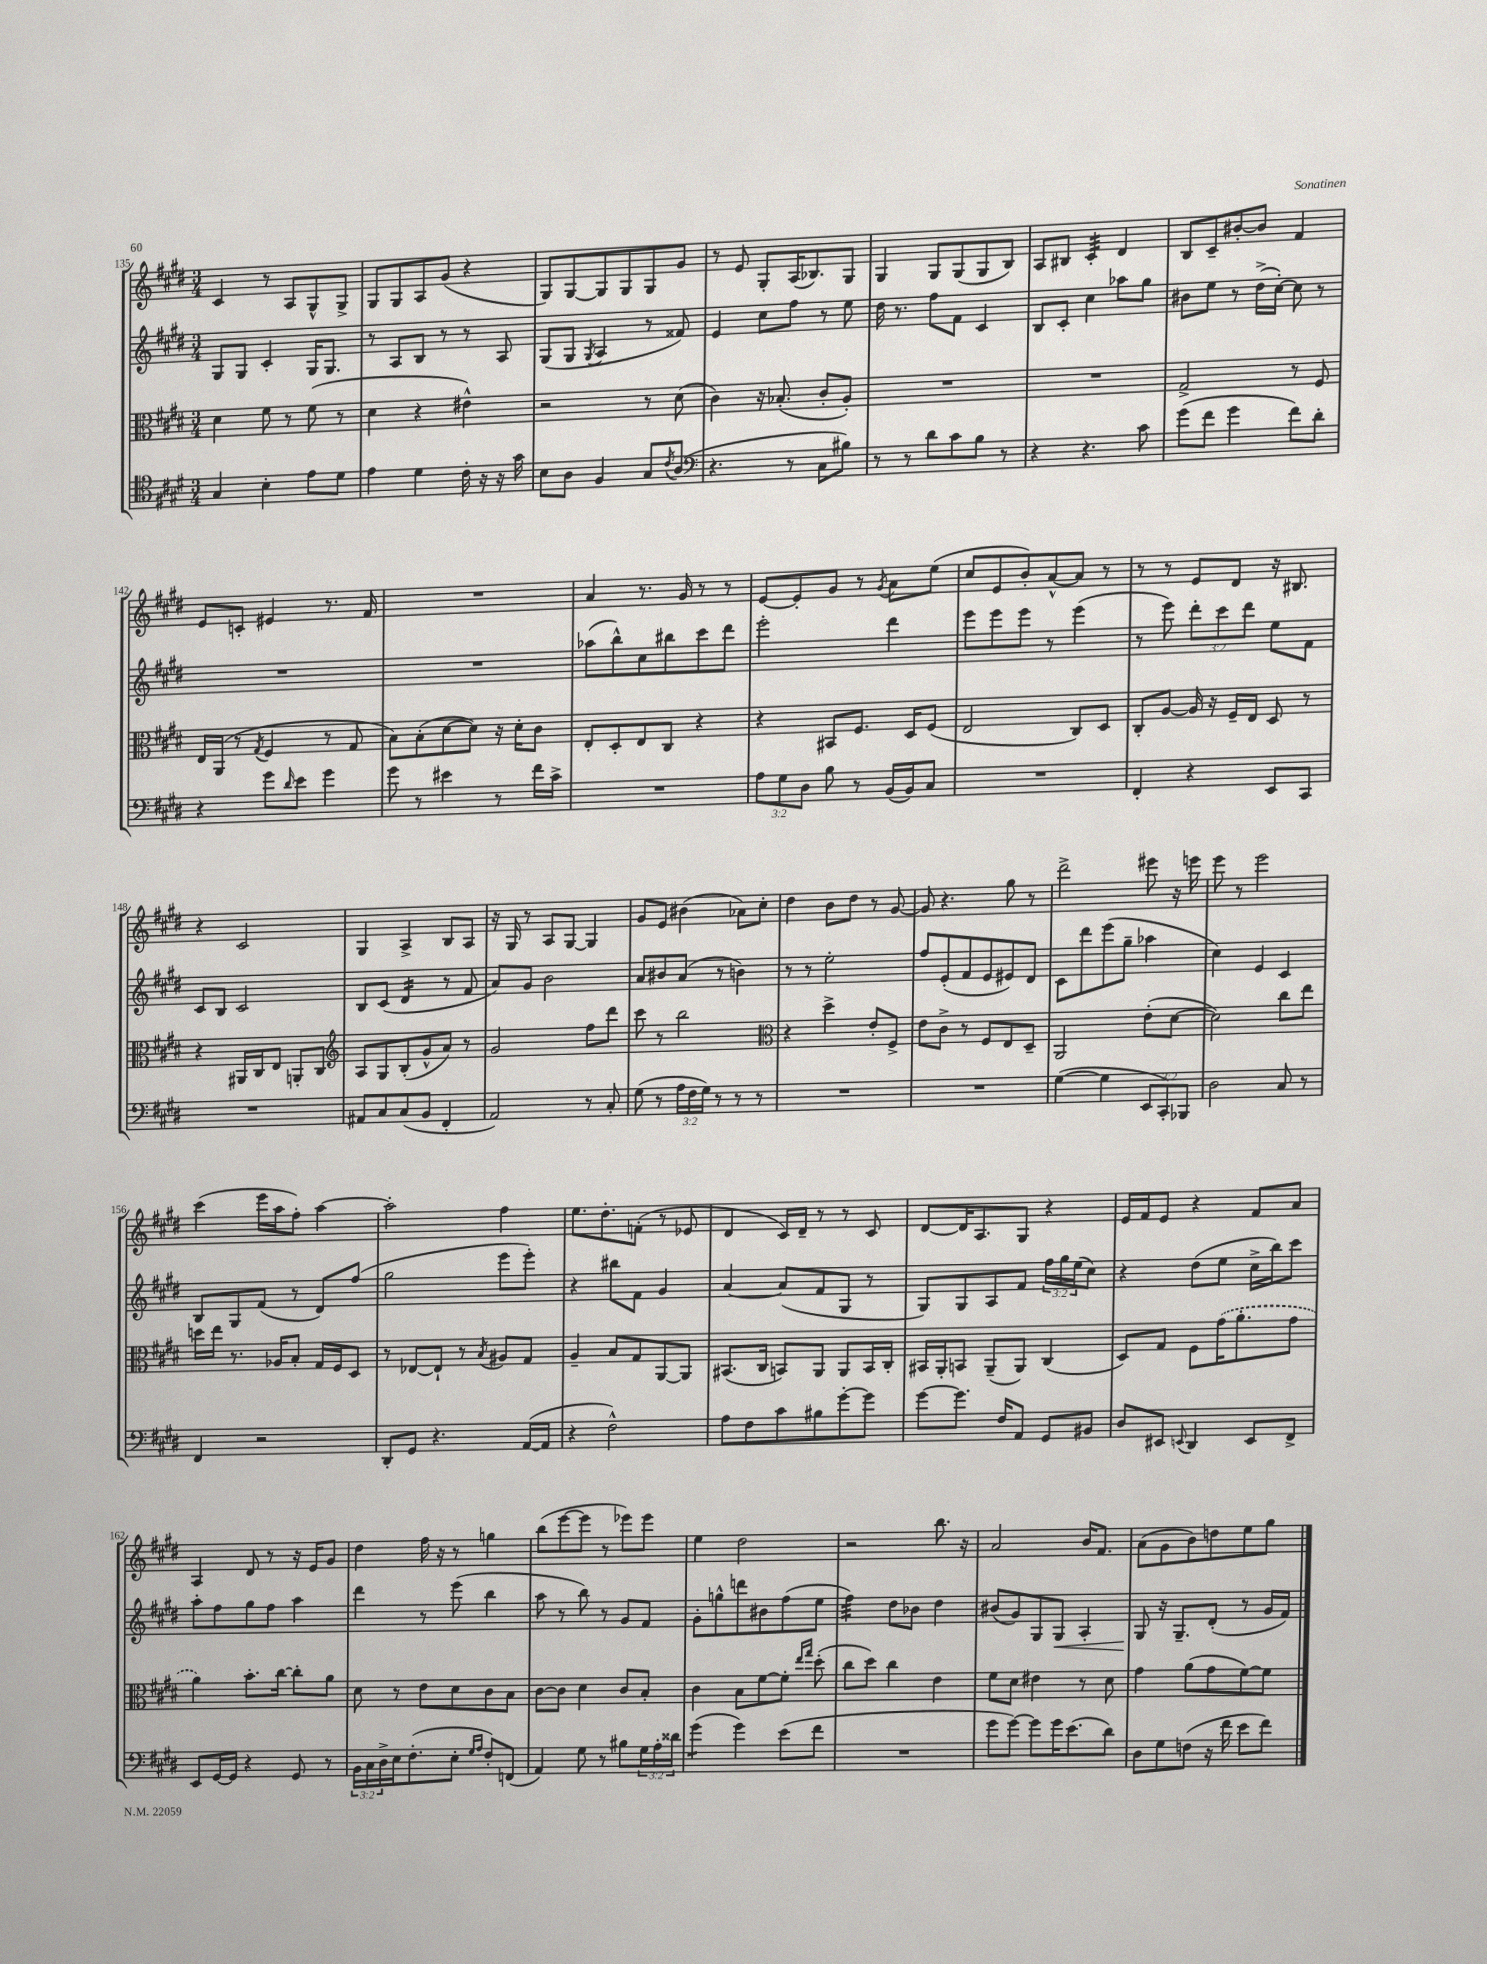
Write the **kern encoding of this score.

**kern	**kern	**kern	**kern
*staff4	*staff3	*staff2	*staff1
*clefC4	*clefC3	*clefG2	*clefG2
*k[f#c#g#d#]	*k[f#c#g#d#]	*k[f#c#g#d#]	*k[f#c#g#d#]
*M3/4	*M3/4	*M3/4	*M3/4
4G#	4d#	8G#	4c#
.	.	8G#	.
4B'	8f#	4c#'	8r
.	8r	.	8A
8e	(8f#	16G#	8G#^^
.	.	8.G#	.
8d#	8r	.	8G#^
=	=	=	=
4e	4d#	8r	8G#
.	.	8A	8G#
4d#	4r	8B	8A
.	.	8r	(8g#
16c#'	4e#^^)	8r	4r
16r	.	.	.
16r	.	8A	.
16g#	.	.	.
=	=	=	=
8B	2r	(8G#	8G#)
8A	.	8G#	[8G#
.	.	8qG#	.
4F#	.	4A	8G#]
.	.	.	8G#
8G#	8r	8r	8G#
8qc#	.	.	.
(8A	(8d#	8f##)	8g#
=	=	=	=
*clefF4	*	*	*
4.r	4c#)	4e	8r
.	.	.	8e
.	16r	8cc#	8G#'
.	(8.B-'	.	.
8r	.	8ff#	(16A
.	.	.	8.B-)
8C#	8c#'	8r	.
8B#)	8A')	8ee	8G#
=	=	=	=
8r	2.r	16dd#	4G#
.	.	8.r	.
8r	.	.	.
8d#	.	8ff#	8G#
8c#	.	8f#	(8G#
8B	.	4c#	8G#
8r	.	.	8B)
=	=	=	=
4r	2.r	8B	8A
.	.	8c#'	8B#
4.r	.	4cc#	4c#'
.	.	8aa-	4d#
8c#	.	8gg#	.
=	=	=	=
(8g#	2G#^	8b#	8B
8f#	.	8ee	8c#~
4g#	.	8r	[8b#'
.	.	(16dd#^	8b#]
.	.	[16cc#')	.
8f#)	8r	8cc#]	4f#
8d#'	8F#	8r	.
=	=	=	=
4r	16E	2.r	8e
.	(16AA	.	.
.	8r	.	8c'
.	8qG#	.	.
8g#	4F#	.	4e#
16qqd#	.	.	.
8e	.	.	.
4g#	8r	.	8.r
.	8G#	.	.
.	.	.	16f#
=	=	=	=
8g#	8B)	2.r	2.r
8r	(8B'	.	.
4e#	[8d#	.	.
.	8d#])	.	.
8r	16r	.	.
.	16d#'	.	.
16f#	8c#	.	.
16c#^	.	.	.
=	=	=	=
2.r	8E'	(8aa-	4a
.	8D#'	8bb^^)	.
.	8E	8cc#	8.r
.	8C#	8bb#	.
.	.	.	16g#
.	4r	8ccc#	8r
.	.	8ddd#	8r
=	=	=	=
12A	4r	2eee'	[8e
12G#	.	.	.
.	.	.	8e']
12D#	.	.	.
8B	8BB#	.	8g#
8r	8.F#	.	8r
.	.	.	8qg#
(16BB	.	4ddd#	8a
16BB)	16D#	.	.
8C#	(8F#	.	(8ee
=	=	=	=
2.r	2E	8eee	8cc#
.	.	8eee	8e
.	.	8eee	8b')
.	.	8r	[8a^^
.	8C#)	(4eee	8a]
.	8D#	.	8r
=	=	=	=
4FF#'	8C#'	8r	8r
.	[8A	8eee)	8r
4r	16A]	12ddd#'	8e
.	16r	.	.
.	.	12ccc#	.
.	16F#~	.	8d#
.	.	12ddd#	.
.	16E	.	.
8EE	8D#	8ee	16r
.	.	.	8.B#
8CC#	8r	8f#	.
=	=	=	=
2.r	4r	8c#	4r
.	.	8B	.
.	16AA#	2c#	2c#
.	16C#	.	.
.	8E	.	.
.	8AA'	.	.
.	8C#	.	.
=	=	=	=
*	*clefG2	*	*
8AA#	8A	8B	4G#
8C#	8G#	(8c#	.
(8C#	(8B'	4d#	4A^
8BB	8g#^^	.	.
4FF#'	8a)	8r	8B
.	8r	8f#	8A
=	=	=	=
2AA)	2g#	8a)	16r
.	.	.	16G#
.	.	8g#	8r
.	.	2b	8A
.	.	.	[8G#
8r	8ff#	.	4G#]
8C#'	8ddd#	.	.
=	=	=	=
(8G#	8ccc#	8a	8g#
8r	8r	8b#	8e
24A	2bb	(8a	(4b#
24F#	.	.	.
24G#)	.	.	.
8r	.	8r	.
8r	.	4b)	8a-)
8r	.	.	8cc#'
=	=	=	=
*	*clefC3	*	*
2.r	4r	8r	4dd#
.	.	8r	.
.	4dd#^	2ee'	8b
.	.	.	8dd#
.	8e'	.	8r
.	8F#^	.	[8g#
=	=	=	=
2.r	8e	8ff#	8g#]
.	8c#^	(8e'	4.r
.	8r	8f#	.
.	8F#	8e	.
.	8E	8e#)	8gg#
.	8D#~	8d#	8r
=	=	=	=
([4G#	2AA	8c#	2ddd#^
.	.	8ddd#	.
4G#]	.	(8eee	.
.	.	8gg#~	.
12EE	(8e'	4aa-	8eee#
12CC#')	.	.	.
.	[8d#	.	16r
12BBB-	.	.	.
.	.	.	16eee
=	=	=	=
2D#	2d#])	4cc#)	8eee
.	.	.	8r
.	.	4e	2eee
8C#	8cc#	4c#	.
8r	8ee	.	.
=	=	=	=
4FF#	16dd	8B	(4ccc#
.	16ee	.	.
.	8.r	8G#	.
2r	.	(8f#	16eee
.	16A-	.	16aa
.	8B'	8r	8ff#')
.	16G#	8d#)	[4aa
.	16F#	.	.
.	8D#	(8ff#	.
=	=	=	=
8DD#'	8r	2gg#	2aa']
8GG#	[8E-	.	.
4.r	8E-`]	.	.
.	8r	.	.
.	8qB	.	.
.	8A#	8eee	4ff#
([16AA	8G#	8eee')	.
16AA]	.	.	.
=	=	=	=
4r	4A~	4r	8.ee
.	.	.	8.dd#'
2F#^^)	8B	8bb#	.
.	8G#	8f#	(8f'
.	[8AA	4g#	8r
.	8AA]	.	8e-
=	=	=	=
8A	(8.BB#	[4a	4d#
8F#	.	.	.
.	16C#	.	.
8c#	8BB)	(8a]	16c#)
.	.	.	16d#~
8B#	8AA	8f#	8r
[8g#'	8AA	8G#	8r
8g#]	16BB	8r	8c#
.	16C#'	.	.
=	=	=	=
[8g#	16BB#	8G#)	[8d#
.	16AA'	.	.
8.g#]	8BB	8G#	16d#]
.	.	.	8.A
.	(8AA~	8A	.
16F#	.	.	.
8AA	8AA)	8f#	8G#
8GG#	(4C#	24ff#	4r
.	.	24gg#	.
.	.	(24ee	.
8BB#	.	8cc#)	.
=	=	=	=
8D#	8D#)	4r	16e
.	.	.	16f#
8EE#	8G#	.	8e
8qqEE	.	.	.
4DD#	8F#	(8dd#	4r
.	(16g#	8ee	.
.	8.a'	.	.
8EE	.	16cc#^	8f#
.	.	16bb)	.
8FF#^	8g#	8ccc#	8a
=	=	=	=
8EE	4a)	8aa'	4A
[16GG#	.	8ff#	.
16GG#]	.	.	.
4r	8.b'	8gg#	8d#
.	.	8ff#	8r
.	[16cc#	.	.
8GG#	8cc#']	4aa	16r
.	.	.	16e
8r	8a	.	8g#
=	=	=	=
24BB	8d#	4ddd#	4dd#
24C#	.	.	.
24D#^	.	.	.
16E	8r	.	.
(8.F#'	.	.	.
.	8e	8r	16ff#
.	.	.	16r
8E'	8d#	(8eee	8r
16qqG#	.	.	.
16qqA	.	.	.
8F#')	8c#	4bb	4gg
(8FF	8B	.	.
=	=	=	=
4AA)	[8c#	8aa	(8bb
.	8c#]	8r	[8eee
8G#	4d#	8bb)	8eee]
8r	.	8r	8r
8B#	8c#	8g#	8eee-)
24G#	8B'	8f#	8eee-
24A'	.	.	.
24d##	.	.	.
=	=	=	=
(4g#	4c#	8g#'	4ee
.	.	8gg^^	.
4g#)	8B	8ddd	2dd#
.	[8f#	8b#	.
(8e	8f#']	(8ff#	.
.	16qqee	.	.
.	16qqgg#	.	.
8f#	(8dd#'	8ee	.
=	=	=	=
2.r	8cc#	4ff#)	2r
.	8dd#)	.	.
.	4cc#	8dd#	.
.	.	8b-	.
.	4e	4dd#	8.bb
.	.	.	16r
=	=	=	=
8g#	8f#	(8b#	2a
[8g#)	8d#	8g#)	.
8g#]	4e#	8G#	.
16g#	.	8G#	.
(8.e	.	.	.
.	8r	4A'	16b
.	.	.	8.f#
8d#)	8d#	.	.
=	=	=	=
8D#	4g#	8G#	(8a
8G#	.	16r	8g#
.	.	8.G#~	.
(8F	(8a	.	8b)
16r	8g#	(8d#'	8dd
16f#	.	.	.
8e	[8f#)	8r	8ee
8f#)	8f#]	16g#	8gg#
.	.	16f#)	.
==	==	==	==
*-	*-	*-	*-
